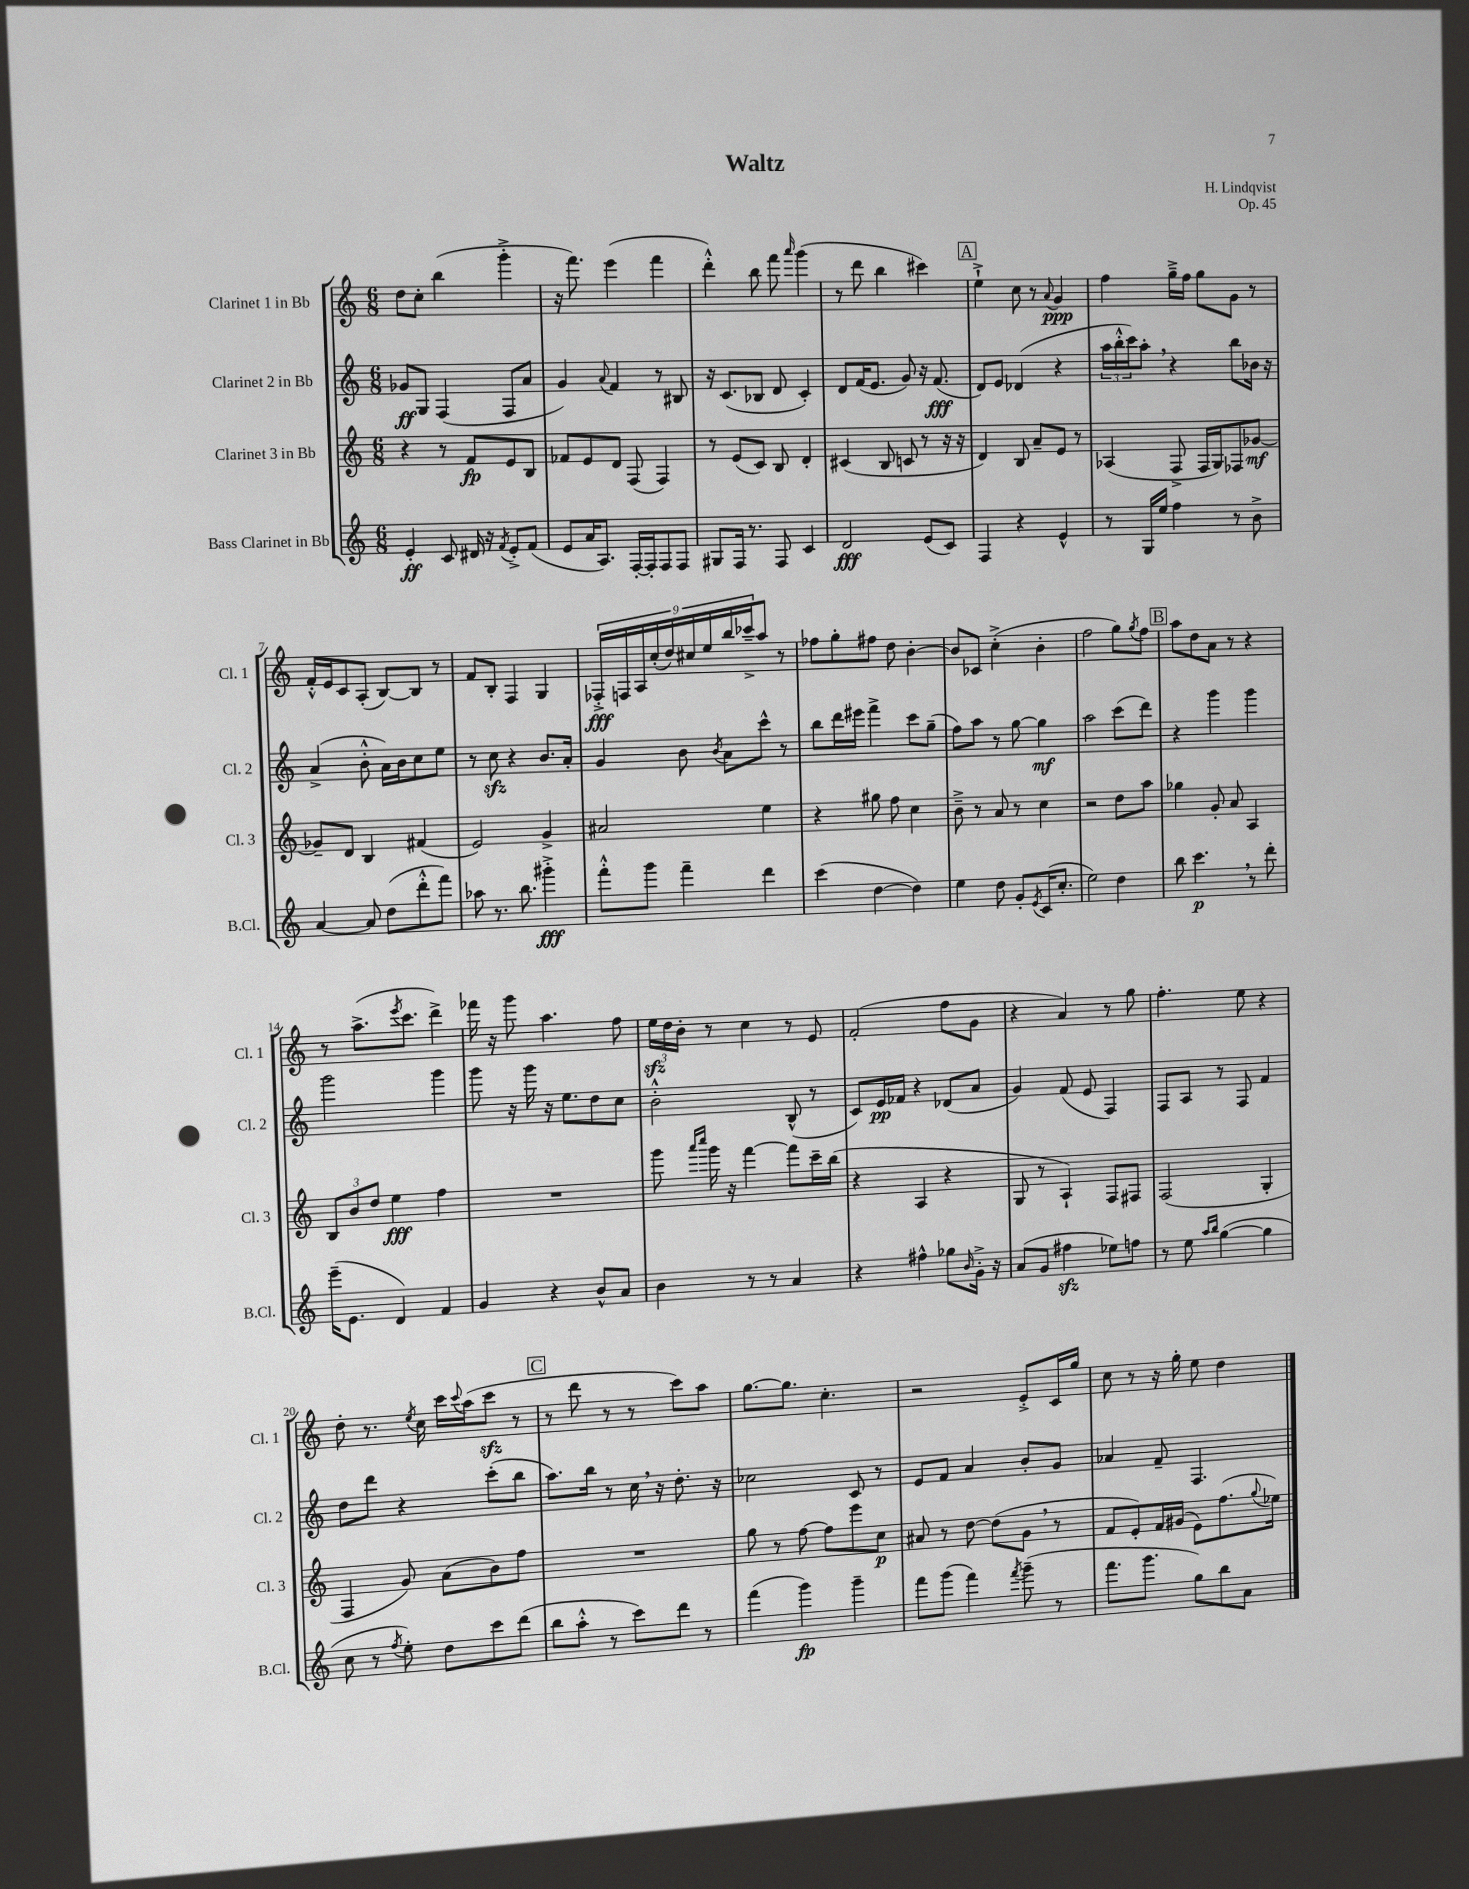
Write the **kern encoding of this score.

**kern	**kern	**kern	**kern
*staff4	*staff3	*staff2	*staff1
*clefG2	*clefG2	*clefG2	*clefG2
*k[]	*k[]	*k[]	*k[]
*M6/8	*M6/8	*M6/8	*M6/8
4e'/	4r	8g-/L	8dd\L
.	.	8G/J	8cc'\J
8c/	8r	(4F/	(4bb\
16d#/	8f/L	.	.
16r	.	.	.
8qf/	.	.	.
8e'^/L	8e/	8F/L	4ggg'^\
(8f/J	8B/J	8a/J	.
=	=	=	=
8e/L	8f-/L	4g/)	16r
.	.	.	8.fff\)
16a/K	8e/	.	.
8.A/J)	.	.	.
.	.	8qqa/	.
.	8d/J	4f/	(4eee\
[16F'/LL	(8F/	.	.
16F'/]J	.	.	.
8F/	4F/)	8r	4fff\
8F/J	.	8B#/	.
=	=	=	=
8G#/L	8r	16r	4ddd'^^\)
.	.	(8.c/L	.
16F/Jk	(8e/L	.	.
8.r	.	.	.
.	8c/J)	8B-/J	8bb\
8F/	8B/	8d/	8fff\
.	.	.	16qqaaa/
4c/	4d'/	4c'/)	(4ggg\
=	=	=	=
2d/	(4c#/	8d/L	8r
.	.	(16f/K	8ddd\
.	.	8.e/J	.
.	8B/	.	4bb\
.	8c/	8g/)	.
(8e/L	8r	16r	4ccc#\)
.	.	(8.f/	.
8c/J)	16r	.	.
.	16r	.	.
=	=	=	=
4F/	4d/)	8d/L)	4ee`^\
.	.	8e/J	.
4r	8B/	(4d-/	8cc\
.	8a~/L	.	8r
.	.	.	8qqa/
4e^^/	8e/J	4r	4g/
.	8r	.	.
=	=	=	=
8r	(4A-/	24aa\LL	4ff\
.	.	24bb'^^\	.
.	.	24ccc\J)	.
16G/LL	.	8aa'\J	.
16ee/JJ	.	.	.
4ff\	8F^/	4r	16gg~^\LL
.	.	.	16ff\JJ
.	16F/LL	.	8gg\L
.	16G/J)	.	.
8r	8F-/	8bb\L	8g\J
8b^\	[8g-/J	16b-\Jk	8r
.	.	16r	.
=	=	=	=
[4a/	8g-~/]L	(4a^/	16f'^^/LL
.	.	.	16e/J
.	8d/J	.	8c/
8a/]	4B/	8b'^^\	(8A'/J
(8dd\L	.	16a\LL)	[8B/L)
.	.	16b\J	.
8ddd'^^\	(4f#/	8cc\	8B/]J
8fff\J)	.	8ee\J	8r
=	=	=	=
8aa-\	2e/)	8r	8f/L
8.r	.	8cc\	8B'/J
.	.	4r	4F/
8.bb\	.	.	.
4ggg#'^\	4g^/	8.b/L	4G/
.	.	16a'/Jk	.
=	=	=	=
8fff'^^\L	2a#/	4g/	18F-'^/LL
.	.	.	18F/
.	.	.	18A/
8ggg\J	.	.	.
.	.	.	(18cc'/
.	.	.	18dd/)
4fff~\	.	8b\	.
.	.	.	18cc#/
.	.	.	18ee/
.	.	8qb/	.
.	.	8a\L	.
.	.	.	18bb/
.	.	.	18ccc-~^/J
4ddd\	4ee\	8ccc^^\J	8aa/J
.	.	8r	8r
=	=	=	=
(4ccc\	4r	8bb\L	8ff-\L
.	.	16ddd\L	8gg'\
.	.	16eee#\JJ	.
[4dd\	8gg#\	4fff^\	8ff#\J
.	8ff\	.	8dd\
4dd\])	4cc\	8ccc\L	[4b'\
.	.	(8gg~\J	.
=	=	=	=
4ee\	8b~^\	8ff\L)	8b/]L
.	8r	8aa\J	8c-/J
8dd\	8a/	8r	(4cc'^\
8g'/L	8r	[8gg\	.
8qe/	.	.	.
(16c/K	4cc\	4gg\]	4b'\
8.cc'/J	.	.	.
=	=	=	=
2ee\)	2r	2aa\	2ff\
4dd\	8dd\L	(8ccc\L	8gg\L)
.	.	.	8qgg/
.	8aa\J	8ddd\J)	8ff\J
=	=	=	=
8bb\	4gg-\	4r	8aa\L
4.ccc\	.	.	8dd\
.	8g'/	4ggg\	8a\J
.	8a/	.	8r
8r	4A/	4ggg\	4r
8ddd'\	.	.	.
=	=	=	=
(16eee~\LK	12B/L	2ggg\	8r
8.e\J	.	.	.
.	12b/	.	.
.	.	.	(8.aa^\L
.	12dd/J	.	.
4d/)	4ee\	.	.
.	.	.	8qeee/
.	.	.	8.ccc\J
4f/	4ff\	4ggg\	4ddd^\)
=	=	=	=
4g/	2.r	8ggg\	16fff-\
.	.	.	16r
.	.	16r	8ggg\
.	.	16ggg\	.
4r	.	16r	4.aa\
.	.	8.ee\L	.
8b^^/L	.	8dd\	.
8a/J	.	8cc\J	8ff\
=	=	=	=
4b\	8ggg\	2b'^^\	24ee\LL
.	.	.	24dd\
.	.	.	24b'\JJ
.	16qqaaa/LL	.	.
.	16qqcccc/JJ	.	.
.	16ggg\	.	8r
.	16r	.	.
8r	[4fff\	.	4cc\
8r	.	.	.
4a/	8fff\]L	(8B^^/	8r
.	16ccc~\L	8r	8e/
.	(16bb\JJ	.	.
=	=	=	=
4r	4r	8c/L)	(2f'/
.	.	16e/L	.
.	.	16f-/JJ	.
4ff#^^\	4A/	4r	.
8gg-\L	4r	(8d-/L	8ff\L
16qqb/	.	.	.
16g'^\Jk	.	8a/J	8g\J
16r	.	.	.
=	=	=	=
(8a/L	8G/	4g/)	4r
8g/J	8r	.	.
4ff#\	4A`/)	(8f/	4a/)
.	.	8e/	.
8ee-\L)	8F/L	4F/)	8r
8ff\J	8F#/J	.	8gg\
=	=	=	=
8r	(2F/	8F/L	4.ff'\
8ee\	.	8A/J	.
16qqaa/LL	.	.	.
16qqbb/JJ	.	.	.
([4gg\	.	8r	.
.	.	8F/	8ee\
4gg\]	4G'/	4f/	4r
=	=	=	=
8cc\	4F/	8dd\L	8dd'\
8r	.	8ddd\J	8.r
8qff/	.	.	.
8ee'\)	8g/)	4r	.
.	.	.	8qee/
.	.	.	16cc\
8dd\L	(8a\L	.	16ccc\LL
.	.	.	8qqccc/
.	.	.	(16aa\J
8ccc\	8b\)	(8ccc'\L	8ccc\J
(8ddd\J	8ff\J	8bb\J	8r
=	=	=	=
8bb\L	2.r	8.aa\L)	8r
8aa'^^\J	.	.	8ddd\
.	.	16bb\Jk	.
8r	.	8r	8r
8ccc\L)	.	16cc\	8r
.	.	16r	.
8ddd\J	.	8.dd'\	8ccc\L)
8r	.	.	8aa\J
.	.	16r	.
=	=	=	=
(4fff\	8gg\	2cc-\	[8.gg\L
.	8r	.	.
.	.	.	8.gg\]J
4ggg\)	[8ff\	.	.
.	8ff\]L	.	4.cc'\
4ggg~\	8eee\	8c/	.
.	8cc\J	8r	.
=	=	=	=
8fff\L	8a#/	8e/L	2r
(8ggg\J	8r	8f/J	.
4fff\)	[8dd\	4a/	.
.	(8dd\]L	.	.
8qfff/	.	.	.
(8ggg~\	8g\J	8b'/L	8e'^/L
8r	8r	8g/J	16c/L
.	.	.	16gg/JJ
=	=	=	=
8.fff\L	8f/L	4a-/	8cc\
.	8e'/)	.	8r
8.ggg\J	.	.	.
.	16f/L	8f~/	16r
.	(16g#/JJ	.	16gg'\
8gg\L)	8e\L)	4.F/	8ee\
8bb\	(8.ff\	.	4dd\
8a\J	.	.	.
.	8qqgg/	.	.
.	16ee-\Jk)	.	.
==	==	==	==
*-	*-	*-	*-
